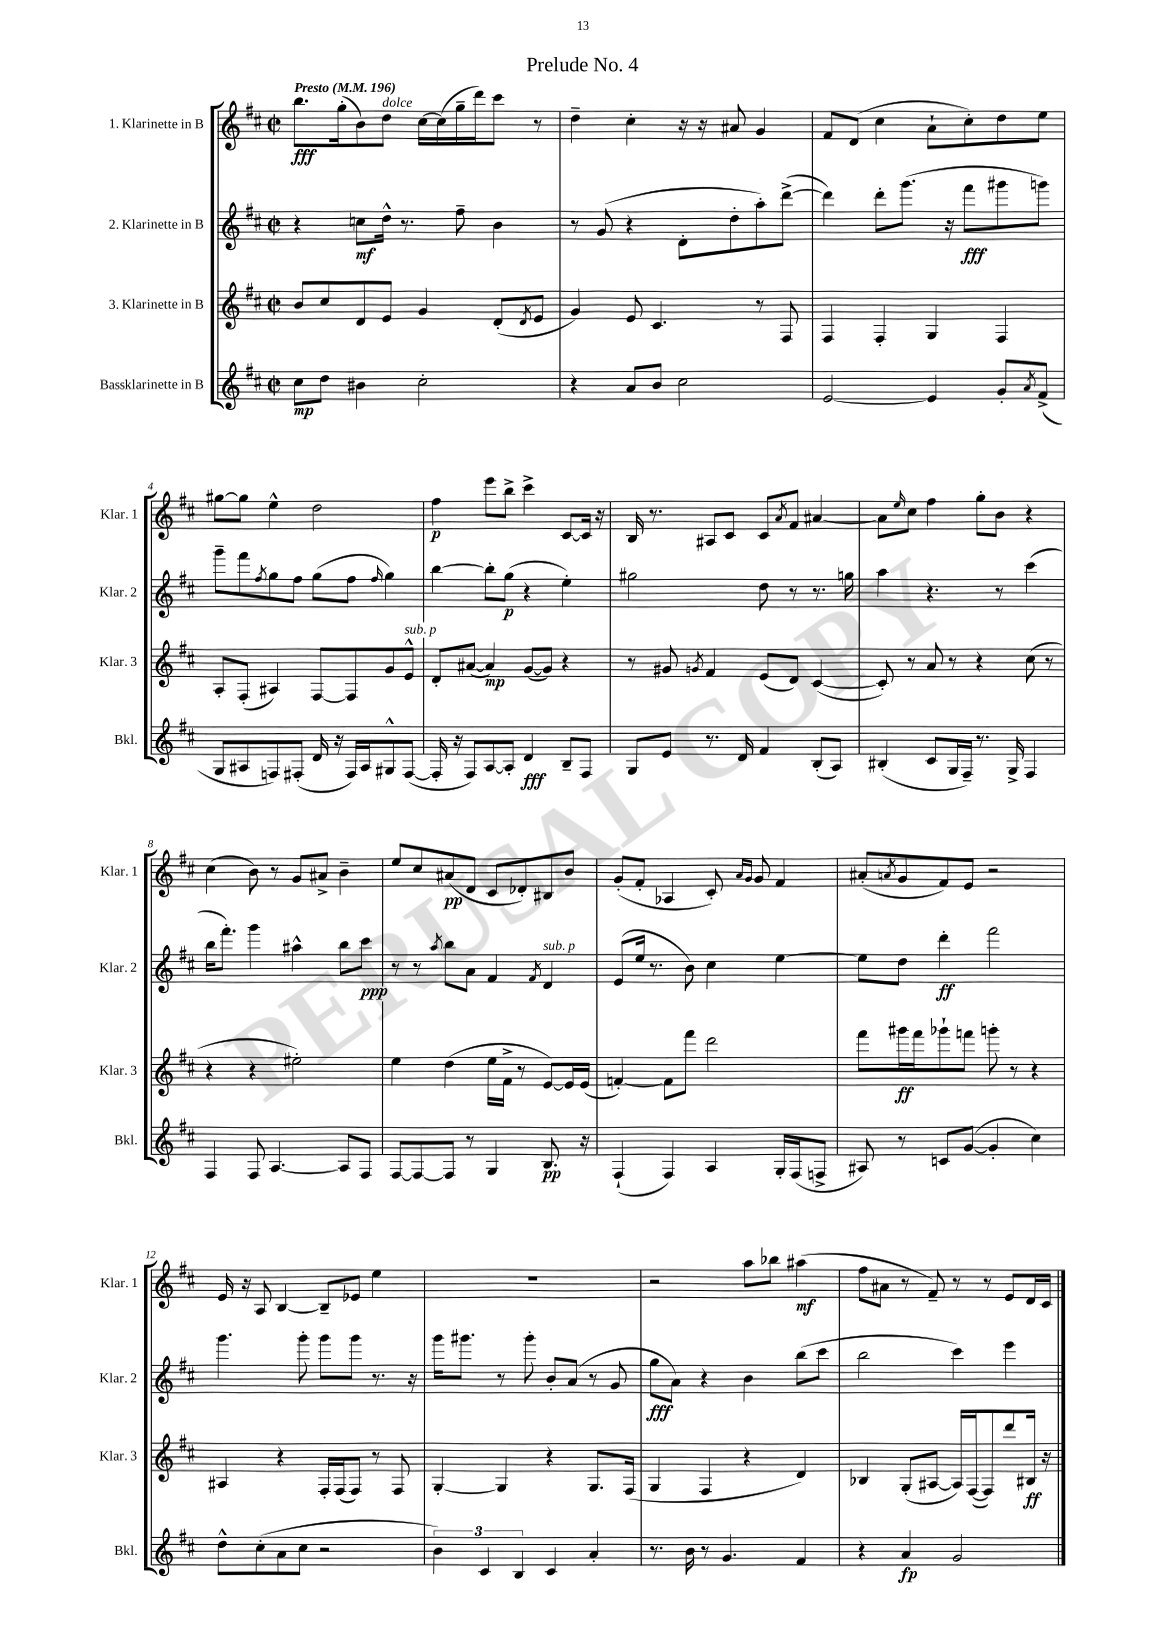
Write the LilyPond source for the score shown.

\header { title = "Prelude No. 4" }
<<
\new StaffGroup <<
\new Staff = "s0" \with { instrumentName = "1. Klarinette in B" shortInstrumentName = "Klar. 1" } {
    \clef treble \key d \major \defaultTimeSignature \time 2/2 \tempo "Presto" 4 = 196
    b''8.\fff g''16-.( b'8) d''8^\markup { \italic "dolce" } cis''16~ cis''16( g''16-- d'''16) cis'''8 r8 |
    d''4-- cis''4-. r16 r16 ais'8 g'4 |
    fis'8 d'8( cis''4 a'8-! cis''8-.) d''8 e''8 |
    gis''8~ gis''8 e''4-^ d''2 |
    fis''4\p e'''8 b''8-> cis'''4-> cis'8~ cis'16 r16 |
    b16 r8. ais8 cis'8 cis'8 \acciaccatura { a'8 } fis'8 ais'4~ |
    ais'8 \grace { e''16 } cis''8 fis''4 g''8-. b'8 r4 |
    cis''4( b'8) r8 g'8 ais'8-> b'4-- |
    e''8 cis''8 ais'8\pp( d'8 cis'8 des'8-.) bis8 b'8 |
    g'8-.( fis'8-. aes4 cis'8-.) \grace { a'16 g'16 } g'8 fis'4 |
    ais'8-.( \acciaccatura { a'8 } g'8 fis'8) e'8 r2 |
    e'16 r16 a8 b4~ b8-- ees'8 e''4 |
    R1 |
    r2 a''8 bes''8 ais''4\mf( |
    fis''8 ais'8 r8 fis'8--) r8 r8 e'8 d'16 cis'16 \bar "|." |
}
\new Staff = "s1" \with { instrumentName = "2. Klarinette in B" shortInstrumentName = "Klar. 2" } {
    \clef treble \key d \major \defaultTimeSignature \time 2/2
    r4 c''8\mf d''16-^ r8. fis''8-- b'4 |
    r8 g'8( r4 d'8-. d''8-. a''8-.) d'''8~->( |
    d'''4) d'''8-. g'''8.( r16 fis'''8\fff gis'''8 g'''8) |
    g'''8-- fis'''8 \acciaccatura { fis''8 } g''8 fis''8 g''8( fis''8 \grace { fis''16 } g''4) |
    b''4~ b''8-. g''8\p( r4 e''4-.) |
    gis''2 d''8 r8 r8. g''16 |
    a''4 r4. r8 cis'''4( |
    b''16 fis'''8.-.) g'''4 ais''4-^ b''8 cis'''8\ppp |
    r8 r8 \acciaccatura { a''8 } b''8 a'8 fis'4 \acciaccatura { fis'8 } d'4^\markup { \italic "sub. p" } |
    e'8( e''16 r8. b'8) cis''4 e''4~ |
    e''8 d''8 d'''4-.\ff fis'''2 |
    g'''4. g'''8-. g'''8 g'''8 r8. r16 |
    g'''16 gis'''8. r8 gis'''8-. b'8-. a'8( r8 g'8 |
    g''8\fff a'8) r4 b'4 b''8( cis'''8 |
    b''2 cis'''4) e'''4 \bar "|." |
}
\new Staff = "s2" \with { instrumentName = "3. Klarinette in B" shortInstrumentName = "Klar. 3" } {
    \clef treble \key d \major \defaultTimeSignature \time 2/2
    b'8 cis''8 d'8 e'8 g'4 d'8-.( \acciaccatura { d'8 } e'8 |
    g'4) e'8 cis'4. r8 fis8 |
    fis4 fis4-. g4 fis4 |
    a8-. fis8-.( ais4) fis8~ fis8 g'8 e'8-^^\markup { \italic "sub. p" } |
    d'8-. ais'8~( ais'4\mp) g'8~( g'8) r4 |
    r8 gis'8 \acciaccatura { g'8 } fis'4 e'8( d'8) cis'4~( |
    cis'8-.) r8 a'8 r8 r4 cis''8( r8 |
    r4 r4 eis''2-.) |
    e''4 d''4( e''16 fis'16-> r8 e'8~) e'16 e'16( |
    f'4~-.) f'8 fis'''8 d'''2 |
    fis'''8 gis'''16\ff fis'''16 ges'''8-! f'''8 g'''8-. r8 r4 |
    ais4 r4 fis16-. fis16( fis8) r8 fis8 |
    g4~-. g4 r4 g8. fis16( |
    g4 fis4 r4 d'4) |
    bes4 g8-.( ais8~ ais16) fis16~( fis8) d'''8 bis16\ff r16 \bar "|." |
}
\new Staff = "s3" \with { instrumentName = "Bassklarinette in B" shortInstrumentName = "Bkl." } {
    \clef treble \key d \major \defaultTimeSignature \time 2/2
    cis''8\mp d''8 bis'4 cis''2-. |
    r4 a'8 b'8 cis''2 |
    e'2~ e'4 g'8-. \acciaccatura { a'8 } fis'8->( |
    g8 ais8 f8) fis8-.( d'16 r16 fis16) ais16 gis8-^ fis8~( |
    fis16-. r16 fis8) a8~ a8-. d'4\fff b8-- fis8 |
    g8 e'8 r8. d'16 fis'4 b8-.( a8) |
    bis4-.( cis'8 g16 fis16--) r8. g16-> fis4 |
    fis4 fis8 a4.~ a8 fis8 |
    fis8~ fis8~ fis8 r8 g4 b8.\pp r16 |
    fis4-!( fis4) a4 g16-. fis16( f8-> |
    ais8) r8 c'8 g'8~( g'4-. cis''4) |
    d''8-^ cis''8-.( a'8 cis''8 r2 |
    \tuplet 3/2 { b'4) cis'4 b4 } cis'4 a'4-. |
    r8. b'16 r8 g'4. fis'4 |
    r4 a'4\fp g'2 \bar "|." |
}
>>
>>
